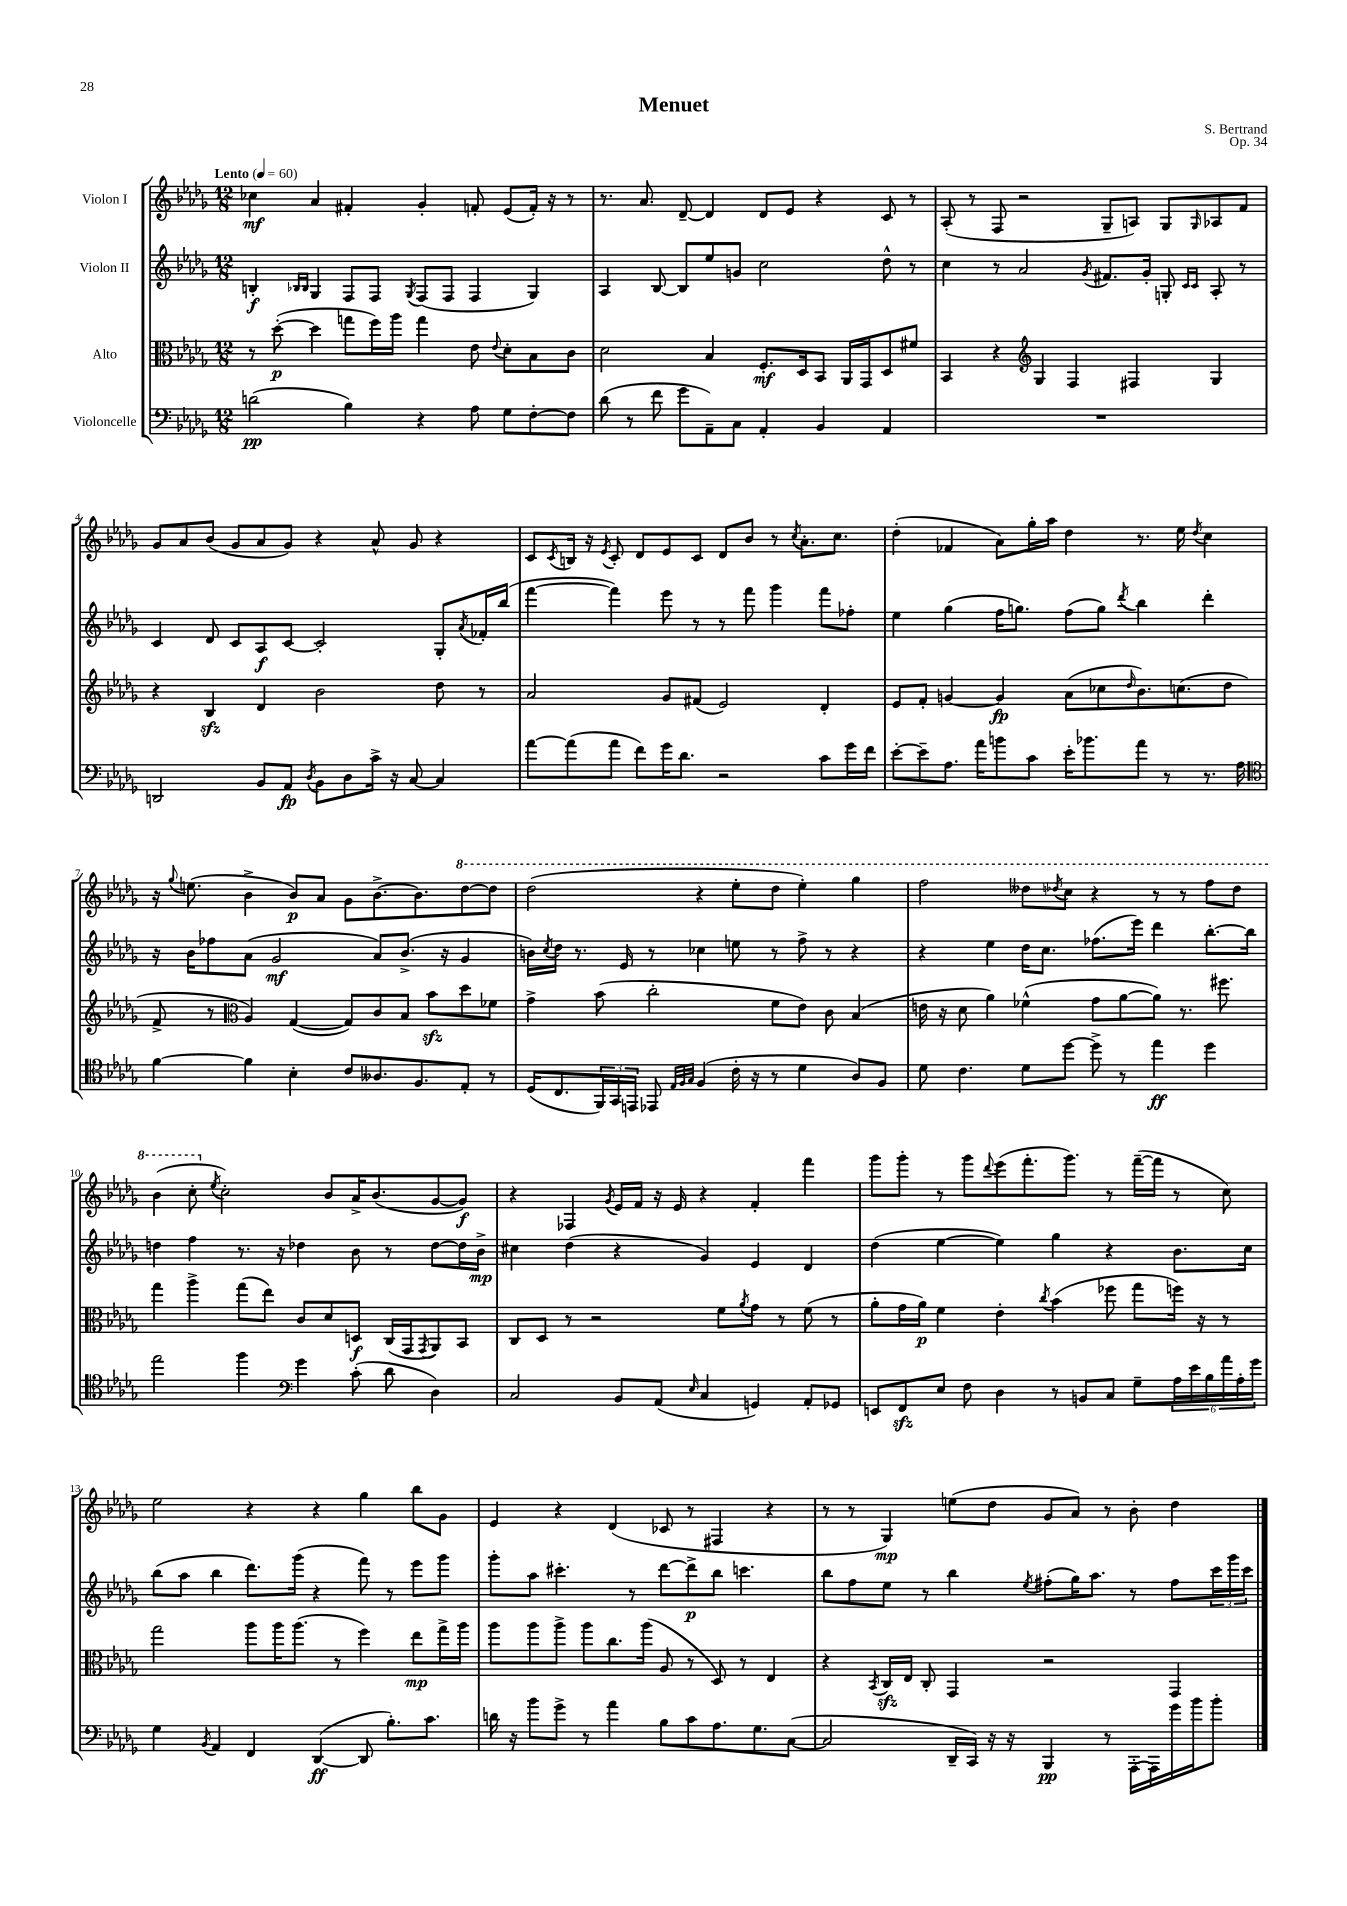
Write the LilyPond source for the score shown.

\header { title = "Menuet" composer = "S. Bertrand" opus = "Op. 34" }
<<
\new StaffGroup <<
\new Staff = "s0" \with { instrumentName = "Violon I" } {
    \clef treble \key des \major \numericTimeSignature \time 12/8 \tempo "Lento" 4 = 60
    ces''4\mf aes'4 fis'4-. ges'4-. f'8-. ees'8( f'16-.) r16 r8 |
    r8. aes'8. des'8~-- des'4 des'8 ees'8 r4 c'8 r8 |
    aes8-.( r8 f8 r2 ges8-- a8) ges8 \grace { ges16 } aes8 f'8 |
    ges'8 aes'8 bes'8( ges'8 aes'8 ges'8) r4 aes'8-^ ges'8 r4 |
    c'8 \acciaccatura { c'8 } b16 r16 \acciaccatura { ees'8 } c'8-. des'8 ees'8 c'8 des'8 bes'8 r8 \acciaccatura { c''8 } aes'8.-. c''8. |
    des''4-.( fes'4 aes'8) ges''16-. aes''16 des''4 r8. ees''16 \acciaccatura { des''8 } c''4 |
    r16 \appoggiatura { ges''8 } e''8.( bes'4-> bes'8\p) aes'8 ges'8 bes'8.~-> bes'8. \ottava #1 des'''8~ des'''8 |
    des'''2( r4 ees'''8-. des'''8 ees'''4-.) ges'''4 |
    f'''2 deses'''8 \acciaccatura { des'''8 } c'''8 r4 r8 r8 f'''8 des'''8 |
    bes''4( c'''8-. \ottava #0 \acciaccatura { ees''8 } c''2-.) bes'8 aes'16-> bes'8.( ges'8~ ges'8\f) |
    r4 fes4 \acciaccatura { ges'8 } ees'16 f'16 r16 ees'16 r4 f'4-. f'''4 |
    ges'''8 ges'''8-. r8 ges'''8 \appoggiatura { des'''8 } ees'''8( f'''8.-. ges'''8.) r8 f'''16~--( f'''16 r8 c''8) |
    ees''2 r4 r4 ges''4 bes''8 ges'8 |
    ees'4 r4 des'4( ces'8 r8 fis4 r4 |
    r8 r8 ges4\mp) e''8( des''8 ges'8 aes'8) r8 bes'8-. des''4 \bar "|." |
}
\new Staff = "s1" \with { instrumentName = "Violon II" } {
    \clef treble \key des \major \numericTimeSignature \time 12/8
    b4-.\f \grace { bes16 bes16 } ges4 f8 f8 \acciaccatura { ges8 } f8( f8 f4 ges4) |
    aes4 bes8~ bes8 ees''8 g'8 c''2 des''8-^ r8 |
    c''4 r8 aes'2 \acciaccatura { ges'8 } fis'8. ges'16-. g8-. \grace { c'16 c'16 } aes8-. r8 |
    c'4 des'8 c'8 aes8\f c'8~ c'2-. ges8-. \acciaccatura { aes'8 } fes'16-. bes''16( |
    f'''4~ f'''4) ees'''8 r8 r8 f'''8 ges'''4 f'''8 fes''8-. |
    ees''4 ges''4( f''16 g''8.) f''8( g''8) \acciaccatura { des'''8 } bes''4 des'''4-. |
    r16 bes'16 fes''8 aes'8( ges'2\mf aes'8) bes'8.->( r16 ges'4 |
    b'16) \acciaccatura { c''8 } des''16 r8. ees'16 r8 ces''4 e''8 r8 f''8-> r8 r4 |
    r4 ees''4 des''16 c''8. fes''8.( ees'''16) des'''4 bes''8.~-. bes''16 |
    d''4 f''4 r8. r16 des''4 bes'8 r8 des''8~ des''16 bes'16->\mp |
    cis''4 des''4( r4 ges'4) ees'4 des'4 |
    des''4( ees''4~ ees''4) ges''4 r4 bes'8. c''16 |
    bes''8( aes''8 bes''4 des'''8.) ges'''16( r4 f'''8) r8 ees'''8 ges'''8 |
    ges'''8-. aes''8 cis'''4.-. r8 des'''8~ des'''8->\p bes''8 c'''4. |
    bes''8 f''8 ees''8 r8 bes''4 \acciaccatura { ees''8 } fis''8-.( ges''16) aes''8. r8 fis''8 \tuplet 3/2 { c'''16 ges'''16 c'''16 } \bar "|." |
}
\new Staff = "s2" \with { instrumentName = "Alto" } {
    \clef alto \key des \major \numericTimeSignature \time 12/8
    r8 des''8~-.\p( des''4 g''8 f''16) aes''16 g''4 ees'8 \appoggiatura { ees'8 } des'8-. bes8 c'8 |
    des'2 bes4 f8.-.\mf des16 bes,8 aes,16 ges,16 des8 fis'8 |
    bes,4 r4 \clef treble ges4 f4 fis4 ges4 |
    r4 bes4\sfz des'4 bes'2 des''8 r8 |
    aes'2 ges'8 fis'8( ees'2) des'4-. |
    ees'8 f'8-. g'4~ g'4\fp aes'8( ces''8 \grace { des''16 } bes'8.) c''8.( des''8 |
    f'8-> r8 \clef alto aes4) ges4~( ges8) c'8 bes8 bes'8\sfz des''8 fes'8 |
    ges'4-> bes'8( c''2-. f'8 ees'8) c'8 bes4( |
    e'16 r16 des'8 aes'4) fes'4-^( ges'8 aes'8~ aes'8) r8. fis''8. |
    ges''4 aes''4-> ges''8( ees''8) c'8 des'8 d8\f c16( ges,16 \acciaccatura { ges,8 } aes,8) bes,8 |
    c8 des8 r8 r2 f'8 \acciaccatura { aes'8 } ges'8 r8 f'8( r8 |
    aes'8-. ges'16 aes'16\p) f'4 ees'4-. \acciaccatura { c''8 } bes'4( fes''8 ges''8 f''16) r16 r8 |
    ges''2 aes''8 aes''16 aes''8.( r8 f''4) ees''8\mp ges''16-> aes''16 |
    aes''8 aes''8 aes''8-> aes''8 c''8. aes''16( aes8 r8 des8) r8 ees4 |
    r4 \acciaccatura { bes,8 } c16\sfz ees16 c8-. ges,4 r2 ges,4 \bar "|." |
}
\new Staff = "s3" \with { instrumentName = "Violoncelle" } {
    \clef bass \key des \major \numericTimeSignature \time 12/8
    d'2\pp( bes4) r4 aes8 ges8 f8~-. f8 |
    des'8( r8 f'8 ges'8 aes,8--) c8 aes,4-. bes,4 aes,4 |
    R1. |
    d,2 bes,8 aes,8\fp \acciaccatura { des8 } bes,8 des8 c'16-> r16 c8~ c4 |
    aes'8~ aes'8( aes'8 f'8) ges'16 des'8. r2 c'8 ges'16 f'16 |
    ees'8~-. ees'8-- aes8. aes'16 b'8 c'8 ees'16-. bes'8. aes'8 r8 r8. aes16 |
    \clef tenor f'4~ f'4 bes4-. c'8 aeses8. f8. ees8-. r8 |
    des16( c8. \tuplet 3/2 { f,16) ges,16 e,16 } ees,8 \grace { ees32 f32 ges32 } f4( c'16-. r16 r8 des'4 aes8) f8 |
    des'8 c'4. des'8 des''8~ des''8-> r8 ees''4\ff des''4 |
    ees''2 f''4 \clef bass ges'4 c'8-.( des'8 des4) |
    c2 bes,8 aes,8( \grace { ees16 } c4 g,4) aes,8-. ges,8 |
    e,8 f,8\sfz ees8 f8 des4 r8 b,8 c8 ges8-- \tuplet 6/4 { aes16 ees'16 bes16 aes'16 aes16-. ges'16 } |
    ges4 \acciaccatura { bes,8 } aes,4 f,4 des,4~\ff( des,8 bes8.-.) c'8. |
    d'16 r16 bes'8 ges'8-> r8 aes'4 bes8 c'8 aes8. ges8. c8~( |
    c2 des,16-- c,16) r16 r16 bes,,4\pp r8 aes,,16~-. aes,,16 ges'16 bes'16 bes'8-. \bar "|." |
}
>>
>>
